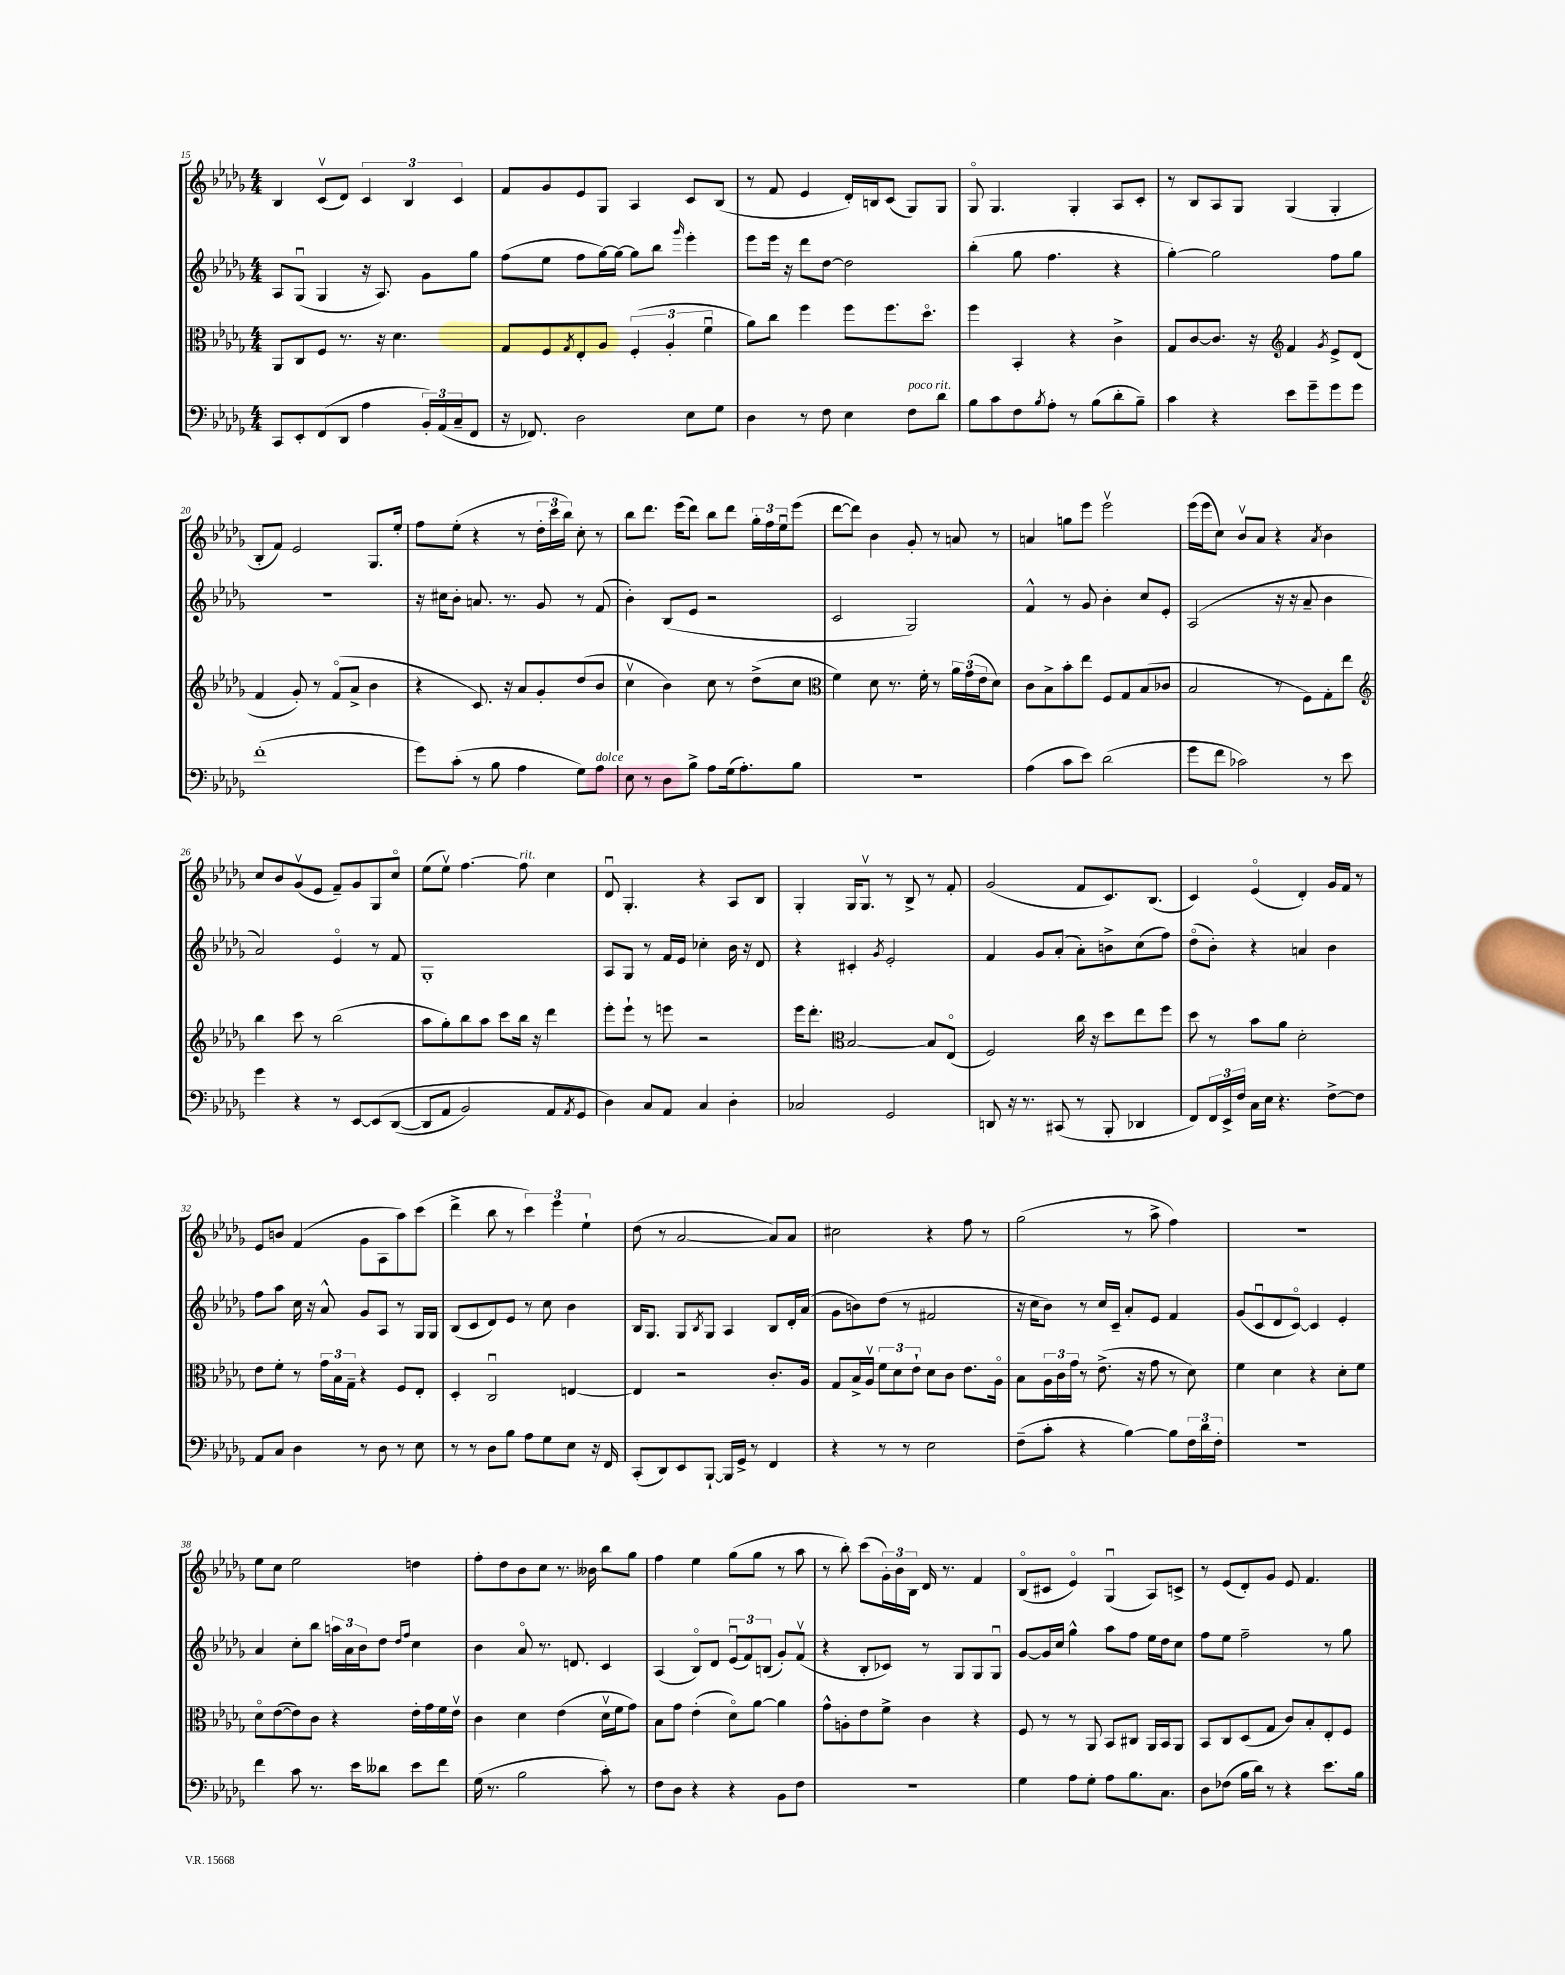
<<
\new StaffGroup <<
\new Staff = "s0" {
    \clef treble \key des \major \numericTimeSignature \time 4/4
    bes4 c'8\upbow( des'8) \tuplet 3/2 { c'4 bes4 c'4 } |
    f'8 ges'8 ees'8 ges8 aes4 c'8 bes8( |
    r8 f'8 ees'4 des'16-.) b16 c'8( ges8) ges8 |
    ges8\flageolet ges4. ges4-. aes8 c'8-. |
    r8 bes8 aes8 ges8 ges4( ges4-. |
    bes8-. f'8) ees'2 ges8. ees''16-. |
    f''8 ees''8-.( r4 r8 \tuplet 3/2 { des''16-. c'''16 bes''16) } c''8-. r8 |
    bes''8 des'''8. ees'''16( des'''8) bes''8 des'''8 \tuplet 3/2 { ges''16-. f''16 ees''16\downbow } ees'''8( |
    des'''8~ des'''8) bes'4 ges'8-. r8 a'8 r8 |
    a'4 g''8 ees'''8 ees'''2\upbow |
    ees'''16( ees'''16 c''8) bes'8\upbow aes'8 r4 \acciaccatura { aes'8 } bes'4 |
    c''8 bes'8 ges'8\upbow( ees'8 f'8--) ges'8 ges8 c''8\flageolet |
    ees''8( ees''8\upbow) f''4.~ f''8^\markup { \italic "rit." } c''4 |
    des'8\downbow ges4.-. r4 aes8 bes8 |
    ges4-. ges16 ges8.\upbow r8 bes8-> r8 f'8-. |
    ges'2( f'8 c'8.) bes8.( |
    c'4) ees'4\flageolet( des'4-.) ges'16 f'16 r8 |
    ees'8 b'8 f'4( ges'8 aes8 aes''8) c'''8( |
    des'''4-> bes''8 r8 \tuplet 3/2 { c'''4) ees'''4 ees''4-! } |
    des''8( r8 aes'2~ aes'8) aes'8 |
    cis''2 r4 f''8 r8 |
    ges''2( r8 aes''8-> f''4) |
    r1 |
    ees''8 c''8 ees''2 d''4 |
    f''8-. des''8 bes'8 c''8 r8. beses'16 bes''8 ges''8 |
    f''4 ees''4 ges''8( ges''8 r8 aes''8 |
    r8 bes''8-.) c'''8( \tuplet 3/2 { ges'16-.) bes'16 bes16 } des'16 r8. f'4 |
    bes8\flageolet( cis'8 ees'4\flageolet) ges4\downbow( aes8) c'8-> |
    r8 ees'8( des'8-.) ges'8 ees'8 f'4. \bar "|." |
}
\new Staff = "s1" {
    \clef treble \key des \major \numericTimeSignature \time 4/4
    aes8 ges8\downbow( ges4 r16 aes8.) ges'8 ges''8 |
    f''8( ees''8 f''8 ges''16~) ges''16~ ges''8 bes''8 \grace { ges'''16 } ees'''4-. |
    ees'''8 ees'''16 r16 des'''8 des''8~ des''2 |
    bes''4-.( ges''8 f''4. r4 |
    ges''4~-.) ges''2 f''8 ges''8 |
    R1 |
    r16 cis''16 bes'8-. a'8. r8. ges'8 r8 f'8( |
    bes'4-.) bes8( ees'8 r2 |
    c'2 ges2) |
    f'4-^ r8 ges'8 bes'4-. c''8 ees'8-. |
    aes2( r16 r16 aes'8-- bes'4 |
    aes'2) ees'4\flageolet r8 f'8 |
    ges1-. |
    aes8 ges8 r8 f'16 ees'16 ces''4-. bes'16 r16 des'8 |
    r4 cis'4-. \acciaccatura { ges'8 } ees'2-. |
    f'4 ges'8 aes'8-.( aes'8-.) b'8-> c''8( f''8) |
    des''8\flageolet( bes'8-.) r4 a'4 bes'4 |
    f''8 aes''8 c''16 r16 aes'8-^ ges'8 aes8 r8 ges16 ges16 |
    bes8( c'8 des'8) ees'8 r8 c''8 bes'4 |
    bes16 ges8. ges8 \acciaccatura { bes8 } ges8 aes4 bes8 des'16-. aes'16( |
    ges'8 b'8) des''8( r8 fis'2 |
    r16 c''16 bes'8) r8 c''16 c'16-- aes'8-. ees'8 f'4 |
    ges'8( c'8\downbow des'8 c'8~\flageolet) c'4 ees'4-. |
    aes'4 c''8-. bes''8 \tuplet 3/2 { a''16 aes'16 bes'16 } des''8 \grace { des''16 f''16 } c''4 |
    bes'4 aes'8\flageolet r8. d'8. c'4 |
    aes4( bes8\flageolet) des'8 \tuplet 3/2 { ees'8\downbow( f'8) b8( } ges'8-.) f'8\upbow( |
    r4 bes8-. ces'8) r8 ges8 ges8 ges8\downbow |
    ges'8~ ges'16 c''16 ges''4-^ aes''8 f''8 ees''16 des''16 c''8 |
    f''8 ees''8 f''2-- r8 ges''8 \bar "|." |
}
\new Staff = "s2" {
    \clef alto \key des \major \numericTimeSignature \time 4/4
    aes,8 c8 f8 r8. r16 des'4. |
    ges8 f8 \acciaccatura { ges8 } ees8-. aes8 \tuplet 3/2 { f4-.( aes4-. f'4\downbow } |
    aes'8) c''8 f''4 f''8 f''8. des''8.\flageolet |
    f''4 bes,4-. r4 c'4-> |
    ges8 c'8~ c'8. r16 \clef treble f'4 \acciaccatura { ges'8 } ees'8-> des'8( |
    f'4 ges'8-.) r8 f'8\flageolet( aes'8-> bes'4 |
    r4 c'8.) r16 aes'8 ges'8-. des''8( bes'8 |
    c''4\upbow bes'4) c''8 r8 des''8->( c''8 |
    \clef alto f'4) des'8 r8. f'16-. r8 \tuplet 3/2 { aes'16 ges'16( ees'16 } des'8) |
    c'8 bes8-> bes'8-. ees''8 f8 ges8 bes8( ces'8 |
    bes2 r8 f8) ges8-. ees''8 |
    \clef treble bes''4 c'''8 r8 bes''2( |
    aes''8 ges''8-.) bes''8 aes''8 c'''8 bes''16 r16 des'''4 |
    ees'''8-. ees'''8-! r8 e'''8 r2 |
    ees'''16 des'''8.-. \clef alto bes2~ bes8 ees8\flageolet( |
    f2) c''16 r16 des''8 ees''8 f''8 |
    des''8 r8 bes'8 aes'8 des'2-. |
    ees'8 f'8-. r8 \tuplet 3/2 { ges'16 bes16 ges16-- } r4 f8 ees8-. |
    des4-. c2\downbow e4~ |
    e4 r2 c'8.-. aes16 |
    ges8 bes16-> aes16\upbow \tuplet 3/2 { f'8 des'8 ees'8-! } des'8 c'8 ees'8. aes16\flageolet |
    bes8 \tuplet 3/2 { aes16 c'16 ges'16 } r8 ees'8.->( r16 ges'8 r8 des'8) |
    f'4 des'4 r4 des'8-. f'8 |
    des'8\flageolet ees'8~( ees'8) c'8 r4 ees'16-. ges'16 f'16 ees'16\upbow |
    c'4 des'4 ees'4( des'16\upbow f'16 ges'8) |
    bes8 ges'8 ees'4-.( des'8\flageolet) aes'8~ aes'4 |
    ges'8-^ a8-. ees'8 f'8-> c'4 r4 |
    f8 r8 r8 aes,8 bes,8 cis8 aes,16 bes,16 aes,8 |
    bes,8 c8 des8( ges8 c'8) bes8-. ees8-. f8 \bar "|." |
}
\new Staff = "s3" {
    \clef bass \key des \major \numericTimeSignature \time 4/4
    c,8 ees,8-. f,8( des,8 aes4 \tuplet 3/2 { bes,16-.) aes,16( c16-- } f,8 |
    r16 fes,8.) des2 ees8 ges8 |
    des4 r8 f8 ees4 f8^\markup { \italic "poco rit." } des'8 |
    bes8 c'8 f8 \acciaccatura { bes8 } aes8-. r8 bes8( des'8-. bes8--) |
    c'4 r4 ees'8 ges'8-- ges'8 ges'8 |
    f'1-.( |
    ges'8) c'8-.( r8 bes8 aes4 ges8) aes8^\markup { \italic "dolce" } |
    ees8 r8 des8 bes8-> aes8 ges16( aes8.-.) bes8 |
    r1 |
    aes4( c'8 ees'8) des'2( |
    ges'8 f'8 ces'2) r8 ees'8 |
    ges'4 r4 r8 ees,8~ ees,8\( des,8~( |
    des,8 aes,8 bes,2) aes,8 \acciaccatura { aes,8 } ges,8 |
    des4\) c8 aes,8 c4 des4-. |
    ces2 ges,2 |
    d,8 r16 r8. cis,8( r8 bes,,8-. des,4 |
    f,8) \tuplet 3/2 { f,16 ees,16-> f16 } c16 ees16 r4. f8~-> f8 |
    aes,8 c8 des4 r8 des8 r8 ees8 |
    r8 r8 des8 bes8 aes8 ges8 ees8 r16 f,16 |
    c,8-.( des,8) ees,8 bes,,8~-! bes,,16 ges,16-> r8 f,4 |
    r4 r8 r8 ees2 |
    f8--( c'8-. r4 bes4~) bes8 \tuplet 3/2 { f16 des'16 f16-. } |
    R1 |
    f'4 c'8 r8. ees'16 deses'8 ees'8 f'8 |
    ges16( r8. bes2 c'8-.) r8 |
    f8 des8 r4 r4 bes,8 f8 |
    r1 |
    ges4 aes8 ges8-. aes8 bes8. c8. |
    des8 fes8( bes16 des'16) r8 r4 ees'8. bes16 \bar "|." |
}
>>
>>
\layout { \context { \Score currentBarNumber = #15 } }
